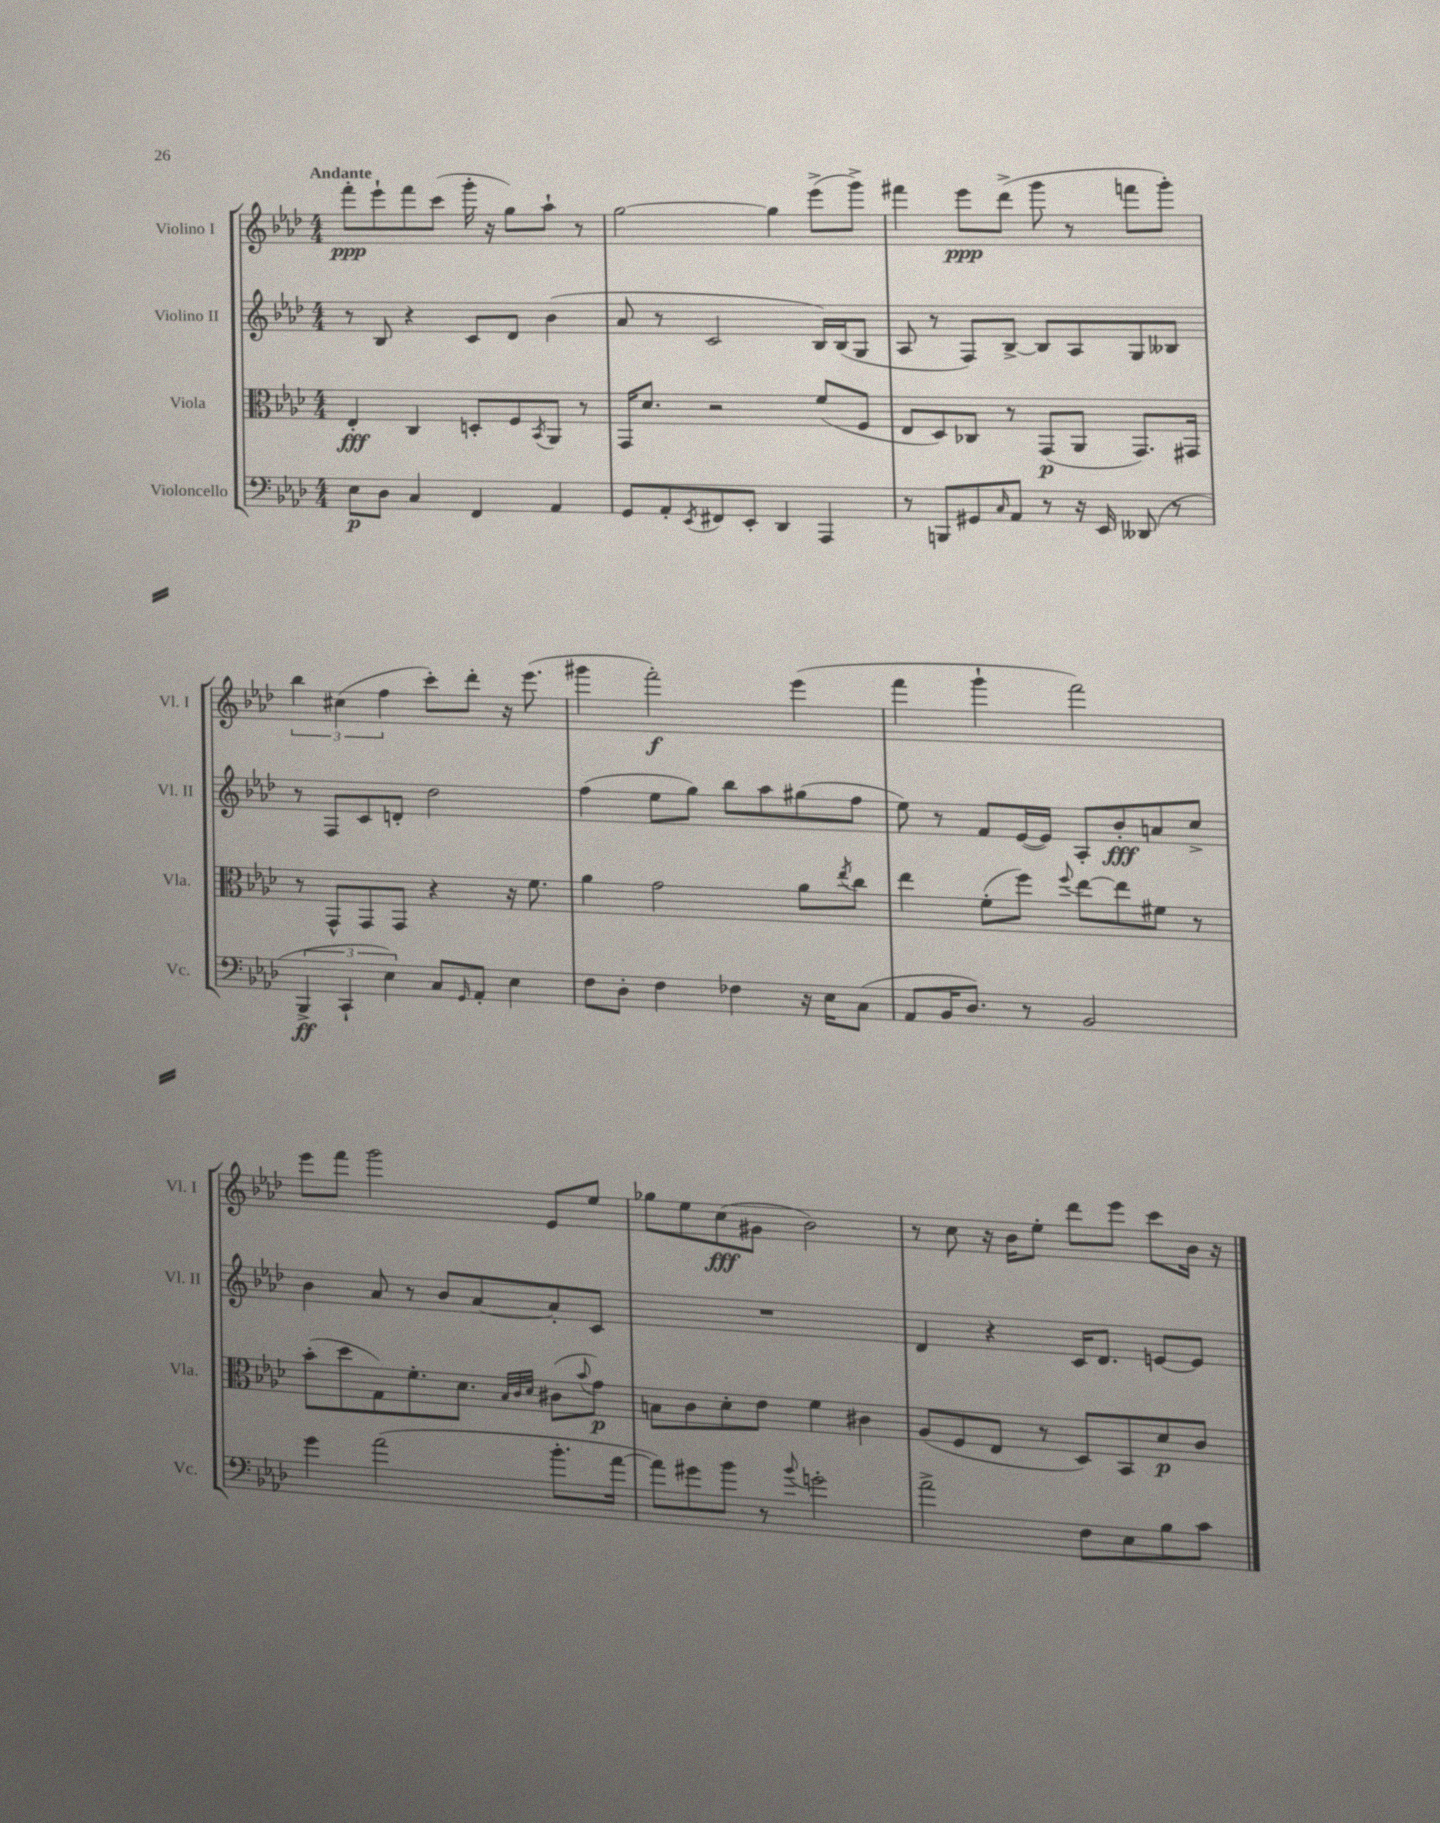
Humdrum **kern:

**kern	**kern	**kern	**kern
*staff4	*staff3	*staff2	*staff1
*clefF4	*clefC3	*clefG2	*clefG2
*k[b-e-a-d-]	*k[b-e-a-d-]	*k[b-e-a-d-]	*k[b-e-a-d-]
*M4/4	*M4/4	*M4/4	*M4/4
8E-\L	4E-'/	8r	8fff'\L
8D-\J	.	8B-/	8eee-`\
4C/	4C/	4r	8fff\
.	.	.	(8ccc\J
4FF/	8D'/L	8c/L	16ggg'\
.	.	.	16r
.	8F/	8d-/J	8gg\L)
.	8qBB-/	.	.
4AA-/	8AA-/J	(4b-\	8aa-`\J
.	8r	.	8r
=	=	=	=
8GG/L	16GG/LK	8a-/	[2gg\
.	8.d-/J	.	.
8AA-'/	.	8r	.
8qEE-/	.	.	.
8FF#/	2r	2c/	.
8EE-'/J	.	.	.
4DD-/	.	.	4gg\]
4AAA-/	(8f/L	16B-/LL)	(8eee-^\L
.	.	(16B-/J	.
.	8F/J	8G/J	8ggg^\J)
=	=	=	=
8r	8E-/L	8A-/	4fff#\
8BBB/L	8D-/)	8r	.
8GG#/	8C-/J	8F/L)	8eee-\L
16qqC/	.	.	.
8AA-/J	8r	[8B-^/J	(8ddd-^\J
8r	(8GG/L	8B-/]L	8ggg\
16r	8AA-/J	8A-/	8r
16EE-/	.	.	.
(8DD--/	8.GG/L)	8G/	8fff\L
8r	.	8B--/J	8ggg'\J)
.	16GG#/Jk	.	.
=	=	=	=
6BBB-^/	8r	8r	6bb-\
.	8GG^^/L	8F/L	.
6CC`/	.	.	(6cc#\
.	8GG/	8c/	.
6E-\)	.	.	6ff\
.	8GG/J	8d'/J	.
8C/L	4r	2dd-\	8ccc'\L)
16qqGG/	.	.	.
8AA-'/J	.	.	8ddd-'\J
4E-\	16r	.	16r
.	8.f\	.	(8.eee-\
=	=	=	=
8F\L	4a-\	(4ff\	4ggg#\
8D-'\J	.	.	.
4F\	2g\	8ee-\L	2fff'\)
.	.	8gg\J)	.
4F-\	.	8bb-\L	.
.	.	8aa-\	.
16r	8a-\L	(8gg#\	(4eee-\
16E-\LK	.	.	.
.	8qee-/	.	.
(8C\J	8cc\J	8ff\J	.
=	=	=	=
8AA-/L	4ee-\	8ee-\)	4fff\
16BB-/K	.	8r	.
8.D-/J)	.	.	.
.	(8f'\L	8f/L	4ggg`\
8r	8ff\J)	([16e-/L	.
.	.	16e-/]JJ)	.
.	8qqff/	.	.
2BB-/	[8ee-\L	8A-'/L	2fff\)
.	8ee-\]	8b-'/	.
.	8f#\J	8a/	.
.	8r	8cc^/J	.
=	=	=	=
4g\	(8b-'\L	4b-\	8eee-\L
.	8dd-\	.	8fff\J
(2a-\	8G\)	8a-/	2ggg\
.	8.f'\	8r	.
.	.	8b-/L	.
.	8.d-\J	.	.
.	.	[8a-/	.
.	32qqB-/LLL	.	.
.	32qqc/	.	.
.	32qqd-/JJJ	.	.
8.b-'\L	(8c#\L	8a-'/]	8e-/L
.	8qqb-/	.	.
.	8g\J)	8c/J	8ee-/J
[16a-\Jk	.	.	.
=	=	=	=
8a-\]L)	8B\L	1r	8gg-\L
8g#\	8c\	.	8ee-\
8b-\J	8d-'\	.	(8cc\
8r	8e-\J	.	8g#\J
8qqb-/	.	.	.
2g'\	4f\	.	2b-\)
.	4c#\	.	.
=	=	=	=
2a-^\	(8A-/L	4d-/	8r
.	8F/	.	8cc\
.	8E-/J	4r	16r
.	.	.	16b-\LK
.	8r	.	8ee-'\J
8F\L	8D-/L)	16c/LK	8ddd-\L
.	.	8.d-/J	.
8E-\	8BB-/	.	8eee-\J
8B-\	8d-/	[8e/L	8ccc\L
8c\J	8c/J	8e/]J	16b-\Jk
.	.	.	16r
==	==	==	==
*-	*-	*-	*-
